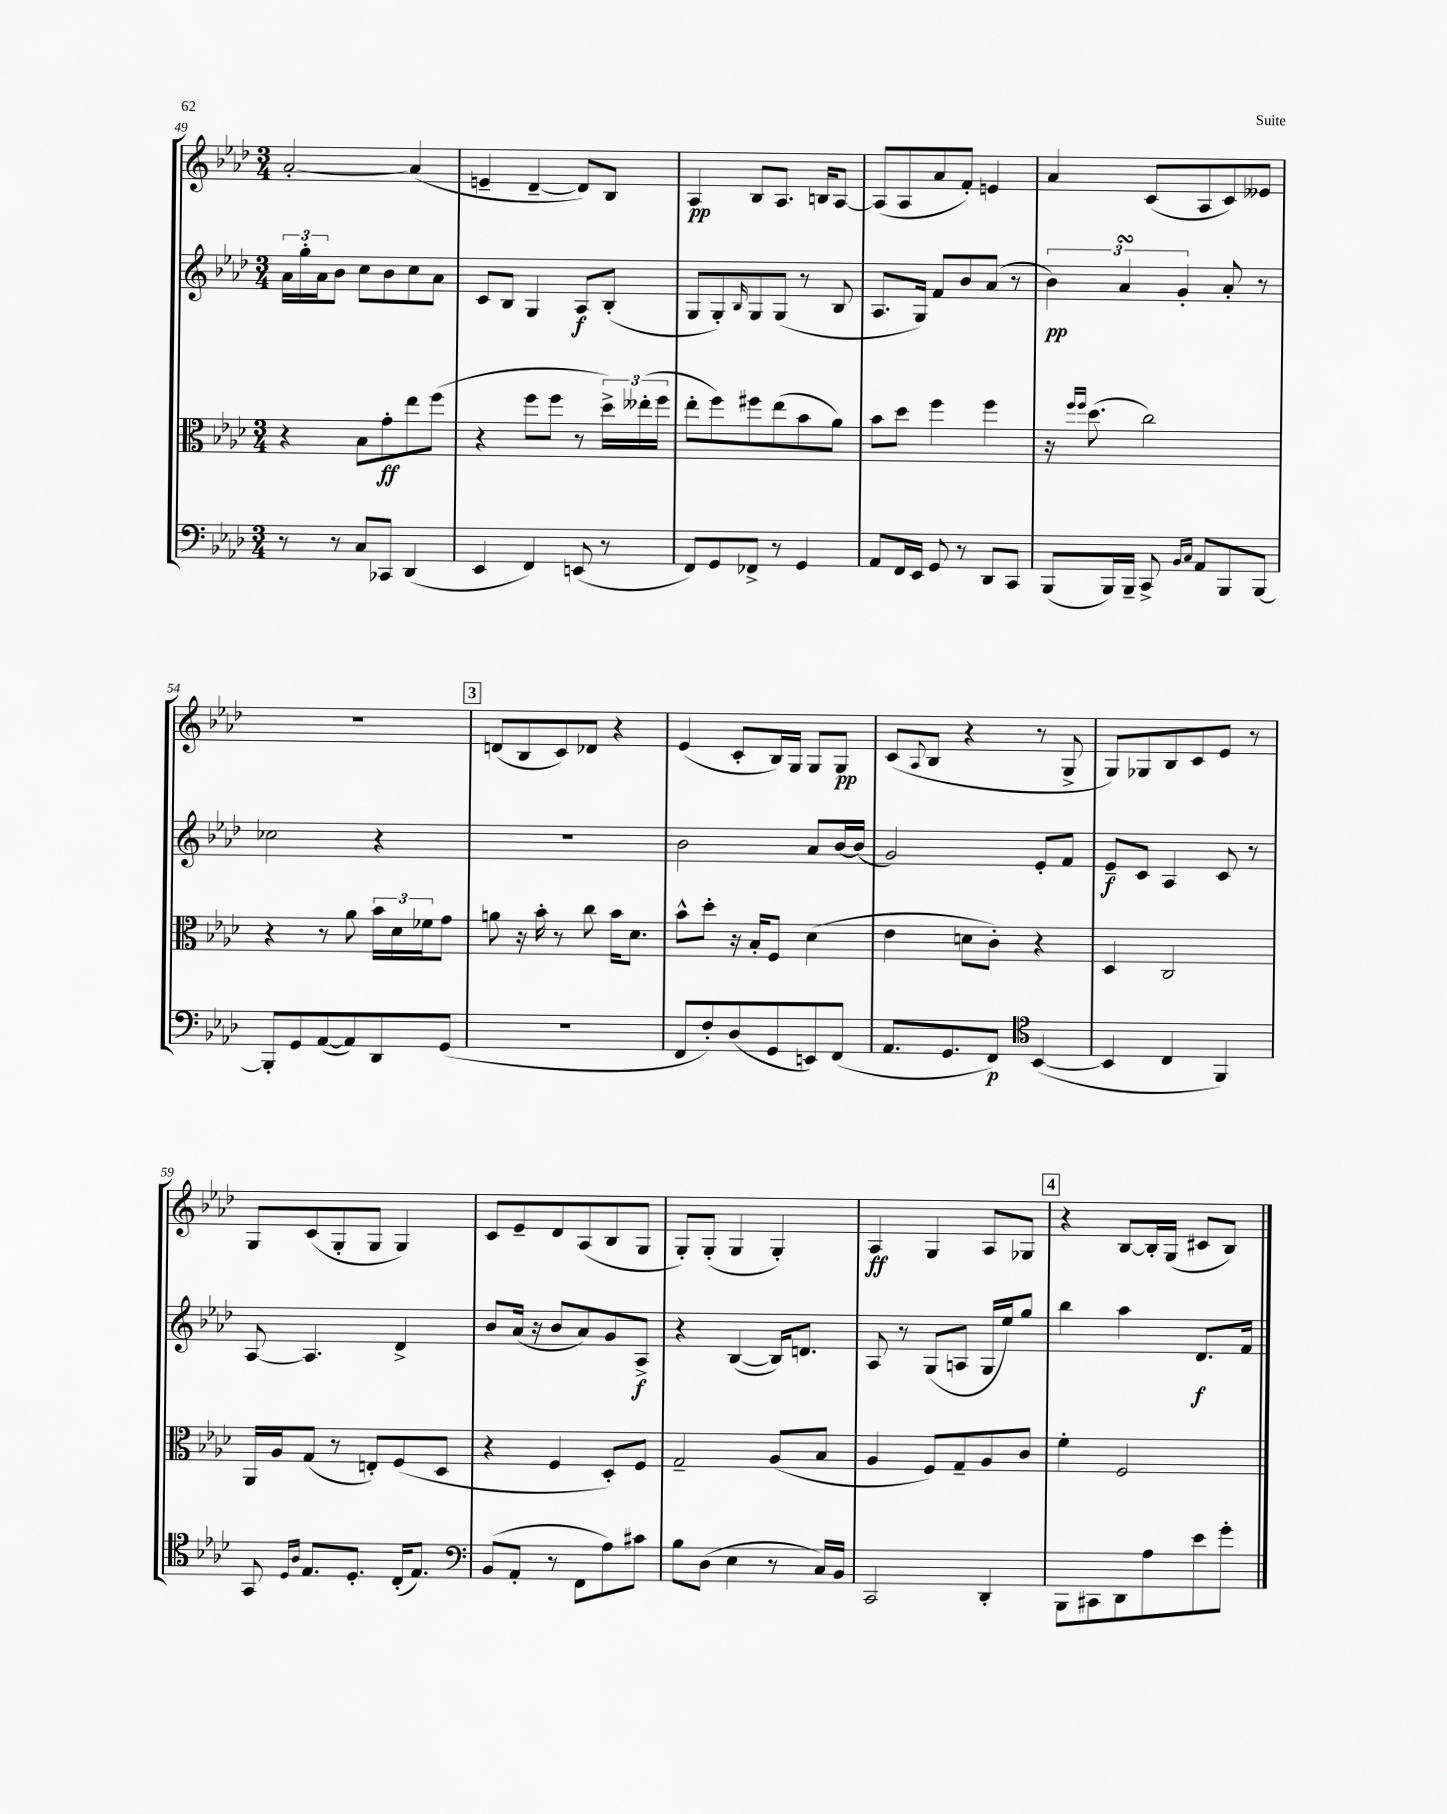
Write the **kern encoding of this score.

**kern	**kern	**kern	**kern
*staff4	*staff3	*staff2	*staff1
*clefF4	*clefC3	*clefG2	*clefG2
*k[b-e-a-d-]	*k[b-e-a-d-]	*k[b-e-a-d-]	*k[b-e-a-d-]
*M3/4	*M3/4	*M3/4	*M3/4
8r	4r	24a-	[2a-'
.	.	24gg'	.
.	.	24a-	.
8r	.	8b-	.
8C	8B-	8cc	.
8CC-	8g'	8b-	.
(4DD-	8ee-	8cc	(4a-]
.	(8ff	8a-	.
=	=	=	=
4EE-	4r	8c	4e~
.	.	8B-	.
4FF)	8ff	4G	[4d-~
.	8ff	.	.
(8EE	8r	8A-	8d-])
8r	24dd-^)	(8B-'	8B-
.	(24ee--'	.	.
.	24ff	.	.
=	=	=	=
8FF)	8ee-'	8G	4A-
8GG	8ff)	8G')	.
.	.	16qqB-	.
8FF-^	8ff#	8G	8B-
8r	(8ee-	(8G	8.A-
4GG	8b-	8r	.
.	.	.	16B
.	8a-)	8B-	[8A-
=	=	=	=
8AA-	8b-	8.A-	(8A-]
16FF	8dd-	.	8A-
16EE-	.	16G)	.
8GG	4ff	8f	8a-
8r	.	8b-	8f')
8DD-	4ff	(8a-	4e
8CC	.	8r	.
=	=	=	=
(8BBB-	16r	6b-)	4a-
.	16qqff	.	.
.	16qqff	.	.
.	(8.dd-	.	.
16BBB-)	.	.	.
.	.	6a-	.
16BBB-~	.	.	.
8CC^	2cc)	.	(8c
.	.	6g'	.
16qqBB-	.	.	.
16qqC	.	.	.
8AA-	.	.	8A-
8BBB-	.	8a-'	8c)
[8BBB-	.	8r	8e--
=	=	=	=
8BBB-']	4r	2cc-	2.r
8GG	.	.	.
([8AA-	8r	.	.
8AA-])	8a-	.	.
8DD-	24b-	4r	.
.	24d-	.	.
.	24f-	.	.
(8GG	8g	.	.
=	=	=	=
2.r	8a	2.r	(8d
.	16r	.	8B-
.	16b-'	.	.
.	8r	.	8c)
.	8cc	.	8d-
.	16b-	.	4r
.	8.d-	.	.
=	=	=	=
8FF	8b-^^	2b-	(4e-
8F')	8dd-'	.	.
(8D-	16r	.	8c'
.	16B-'	.	.
8GG	8F	.	16B-)
.	.	.	16G
8EE)	(4d-	8a-	8G
(8FF	.	[16b-	8G
.	.	(16b-]	.
=	=	=	=
8.AA-	4e-	2g)	(8c
.	.	.	8qqA-
.	.	.	8B-
8.GG	.	.	.
.	8d	.	4r
8FF)	8c')	.	.
*clefC4	*	*	*
([4BB-	4r	8e-'	8r
.	.	8f	8G^
=	=	=	=
4BB-]	4D-	8e-~	8G)
.	.	8c	8G-
4C	2C	4A-	8B-
.	.	.	8c
4FF)	.	8c	8e-
.	.	8r	8r
=	=	=	=
8GG	16AA-	[8A-	8G
.	16A-	.	.
16qqD-	.	.	.
16qqA-	.	.	.
8.E-	(8G	4.A-]	(8c
.	8r	.	8G'
8.D-'	.	.	.
.	8E')	.	8G
(16C'	(8F	4d-^	4G)
8.E-)	.	.	.
.	8D-	.	.
=	=	=	=
*clefF4	*	*	*
(8BB-	4r	8b-	8c
8AA-'	.	(16a-	8e-~
.	.	16r	.
8r	4F	8b-	8d-
8FF	.	8a-)	(8A-
8A-)	8D-')	8g	8B-
8c#	8F	8A-^	8G
=	=	=	=
8B-	2G~	4r	8G')
(8D-	.	.	(8G'
4E-	.	([4B-	4G
8r	(8A-	16B-])	4G')
.	.	8.d	.
16C)	8B-	.	.
16BB-	.	.	.
=	=	=	=
2CC	4A-	8A-	4A-
.	.	8r	.
.	8F)	(8G	4G
.	8G~	8A	.
4DD-'	8A-	16G	8A-
.	.	16ee-)	.
.	8c	8gg	8G-
=	=	=	=
8BBB-	4f'	4bb-	4r
8CC#	.	.	.
8DD-	2F	4aa-	[8B-
8A-	.	.	16B-']
.	.	.	(16G
8e-	.	8.d-	8c#
8g'	.	.	8B-)
.	.	16f	.
==	==	==	==
*-	*-	*-	*-
